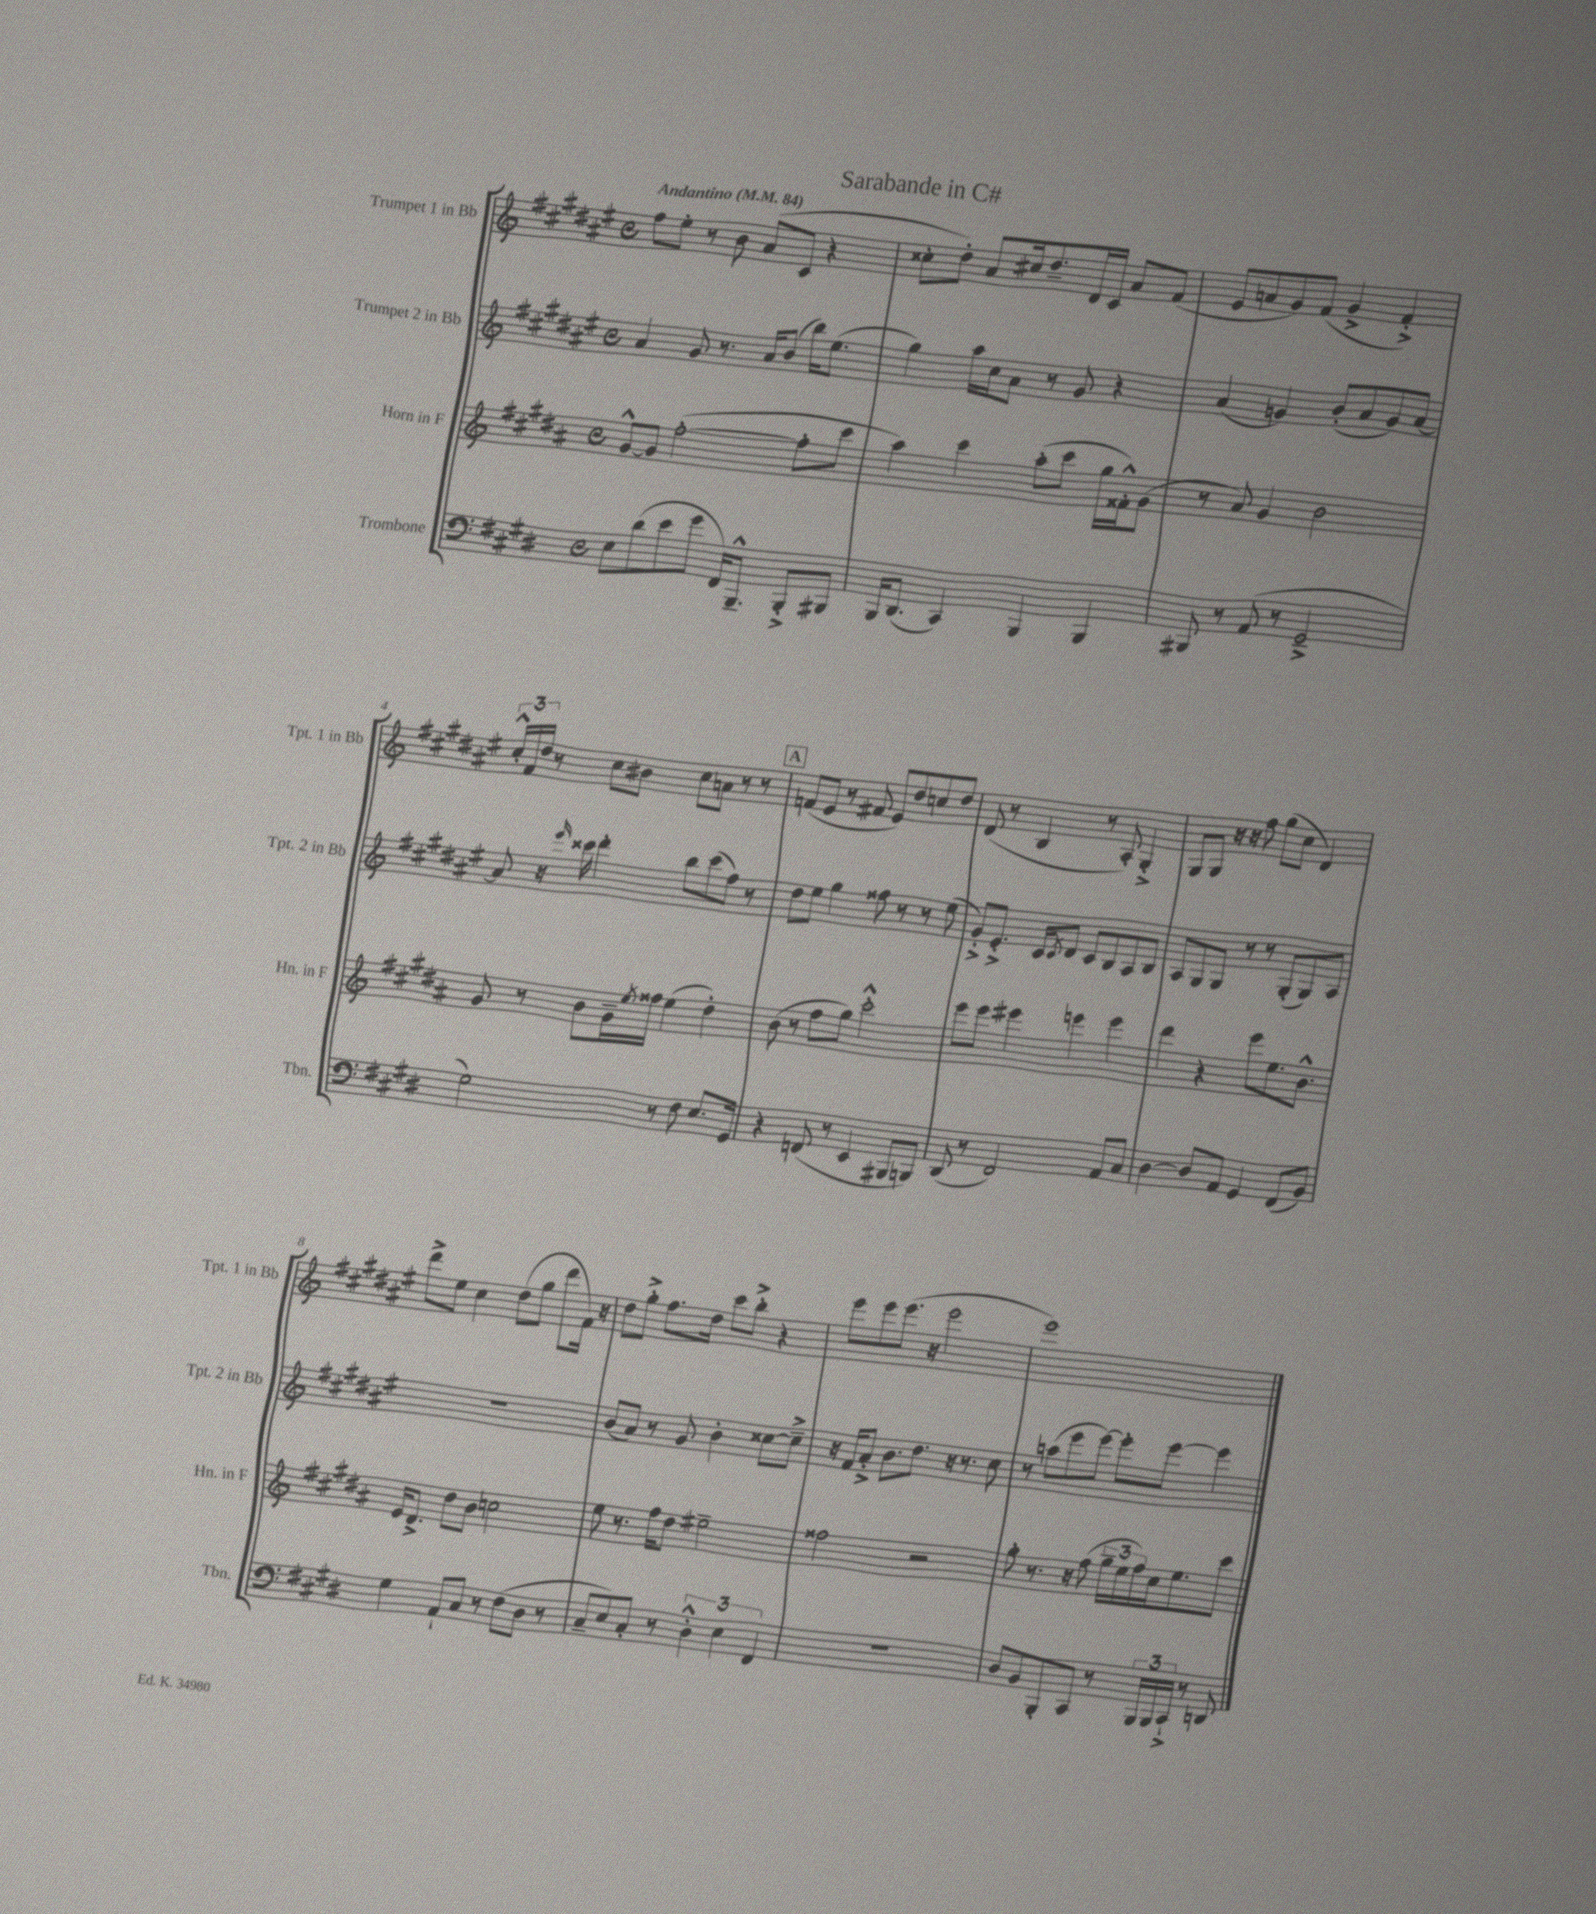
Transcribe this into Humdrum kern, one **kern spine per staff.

**kern	**kern	**kern	**kern
*staff4	*staff3	*staff2	*staff1
*clefF4	*clefG2	*clefG2	*clefG2
*k[f#c#g#d#]	*k[f#c#g#d#a#]	*k[f#c#g#d#a#e#]	*k[f#c#g#d#a#e#]
*M4/4	*M4/4	*M4/4	*M4/4
*met(c)	*met(c)	*met(c)	*met(c)
*MM84	*MM84	*MM84	*MM84
8E\L	[8g#^^/L	4a#/	8ff#\L
(8d#\	8g#/]J	.	8ee#'\J
8e\	([2ff#'\	8g#/	8r
8g#\J	.	8.r	8b\
16FF#/LK)	.	.	(8a#/L
8.BBB~^^/J	.	16a#/LK	.
.	.	(8b/J	8c#/J
8BBB'^/L	8ff#'\]L	16bb\LK)	4r
.	.	(8.ee#\J	.
8BBB#/J	8ccc#\J	.	.
=	=	=	=
16BBB/LK	4aa#\)	4gg#\)	8cc##'\L
(8.DD#/J	.	.	.
.	.	.	8dd#'\J)
4CC#/)	4ccc#\	16aa#\LL	8a#/L
.	.	16cc#\J	.
.	.	8a#\J	16cc#/k
.	.	.	8.dd#~/
4BBB/	(8aa#'\L	8r	.
.	8ccc#\J	8g#/	16d#/L
.	.	.	16c#/JJ
4BBB/	16gg#\LL	4r	8a#/L
.	16f##'^^\J)	.	.
.	(8g#\J	.	(8f#/J
=	=	=	=
8BBB#/	8r	(4a#/	8e#/L
8r	8a#/)	.	8a/
(8AA/	4g#/	4g/)	8g#/)
8r	.	.	(8f#/J
2GG#~^/	2b\	(8b'/L	4g#^/
.	.	8a#/	.
.	.	8g/)	4f#'^/)
.	.	[8a#/J	.
=	=	=	=
2G#\)	8g#/	8a#/]	24cc#'^^/LL
.	.	.	24f#/
.	.	.	24dd#/JJ
.	8r	16r	8r
.	.	16qqeee#/	.
.	.	16ccc##\	.
.	8b\L	4ddd#'\	8cc#\L
.	16g#~\L	.	8b#\J
.	8qee/	.	.
.	16ff##\JJ	.	.
8r	(4ee\	8bb\L	8cc#\L
8F#\	.	(8ccc##\	8a\J
8.E/L	4dd#'\)	8ff#\J)	8r
.	.	8r	8r
16GG#/Jk	.	.	.
=	=	=	=
4r	(8b\	8dd#\L	(8f/L
.	8r	8ee#\J	8e#/J
(8FF/	8ff#\L	4gg#\	8r
8r	8gg#\J)	.	8f#/
4EE/	2ccc#'^^\	8ff##\	8e#/L)
.	.	8r	8dd#/
8BBB#/L	.	8r	8cc/
8BBB/J)	.	(8ee#\	8dd#/J
=	=	=	=
(8DD#/	8eee\L	8g#'^/L)	(8d#/
8r	8eee\J	8.e#'^/J	8r
2FF#/)	4eee#\	.	4B/
.	.	16c#/LK	.
.	.	8qc#/	.
.	.	8d#/J	.
.	4eee\	8c#/L	8r
.	.	8B/	8A#'/)
8AA/L	4eee\	8A#/	4G#'^/
8C#/J	.	8B/J	.
=	=	=	=
[4D#\	4ddd#\	8A#/L	8G#/L
.	.	8G#/	8G#/J
8D#/]L	4r	8G#/J	16r
.	.	.	16r
8AA/J	.	8r	8ff#\
4GG#/	8eee\L	8r	(8gg#\L
.	8.ee\	(8G#'/L	8cc#\J
(8FF#/L	.	8G#/)	4d#/)
.	8.b^^\J	.	.
8BB/J)	.	8A#/J	.
=	=	=	=
4G#\	16e/LK	1r	8ddd#^\L
.	8.d#^/J	.	.
.	.	.	8ee#\J
8AA`/L	8dd#\L	.	4cc#\
8C#/J	8b\J	.	.
8r	2cc\	.	(8dd#\L
(8F#\L	.	.	8gg#\J
8D#\J	.	.	8ddd#\L
8r	.	.	16f#\Jk)
.	.	.	16r
=	=	=	=
8C#~/L	8ee\	(8b/L	8dd#\L
8E/)	8.r	8a#/J)	8gg#'^\J
8C#'/J	.	8r	8.ff#\L
.	16ff#\LK	.	.
8r	8dd#\J	8g#/	.
.	.	.	16dd#\Jk
6D#'^^\	2ee#~\	4b'\	8ccc#\L
.	.	.	8bb'^\J
6E\	.	.	.
.	.	[8cc##\L	4r
6FF#/	.	.	.
.	.	8cc##~^\]J	.
=	=	=	=
1r	2ff##\	16r	8eee#\L
.	.	16f#/LK	.
.	.	8a#'^/J	8eee#\
.	.	8.b\L	(8.eee#\J
.	.	8.dd#\J	16r
.	2r	.	2eee#\
.	.	16r	.
.	.	8.r	.
.	.	8cc#\	.
=	=	=	=
8D#/L	8gg#'\	8r	1eee#)
8BB/	8.r	(8aa\L	.
8BBB'/	.	8eee#\	.
.	16r	.	.
8CC#/J	(8ff#\	[8eee#\J)	.
8r	24gg#~\LL	8eee#'\]L	.
.	24ee\	.	.
.	24ff#\)	.	.
24BBB/LL	16cc#\J	[8eee#\J	.
24BBB/	.	.	.
.	8.ee\	.	.
24CC#`^/JJ	.	.	.
8r	.	4eee#\]	.
8DD/	8ccc#\J	.	.
==	==	==	==
*-	*-	*-	*-
